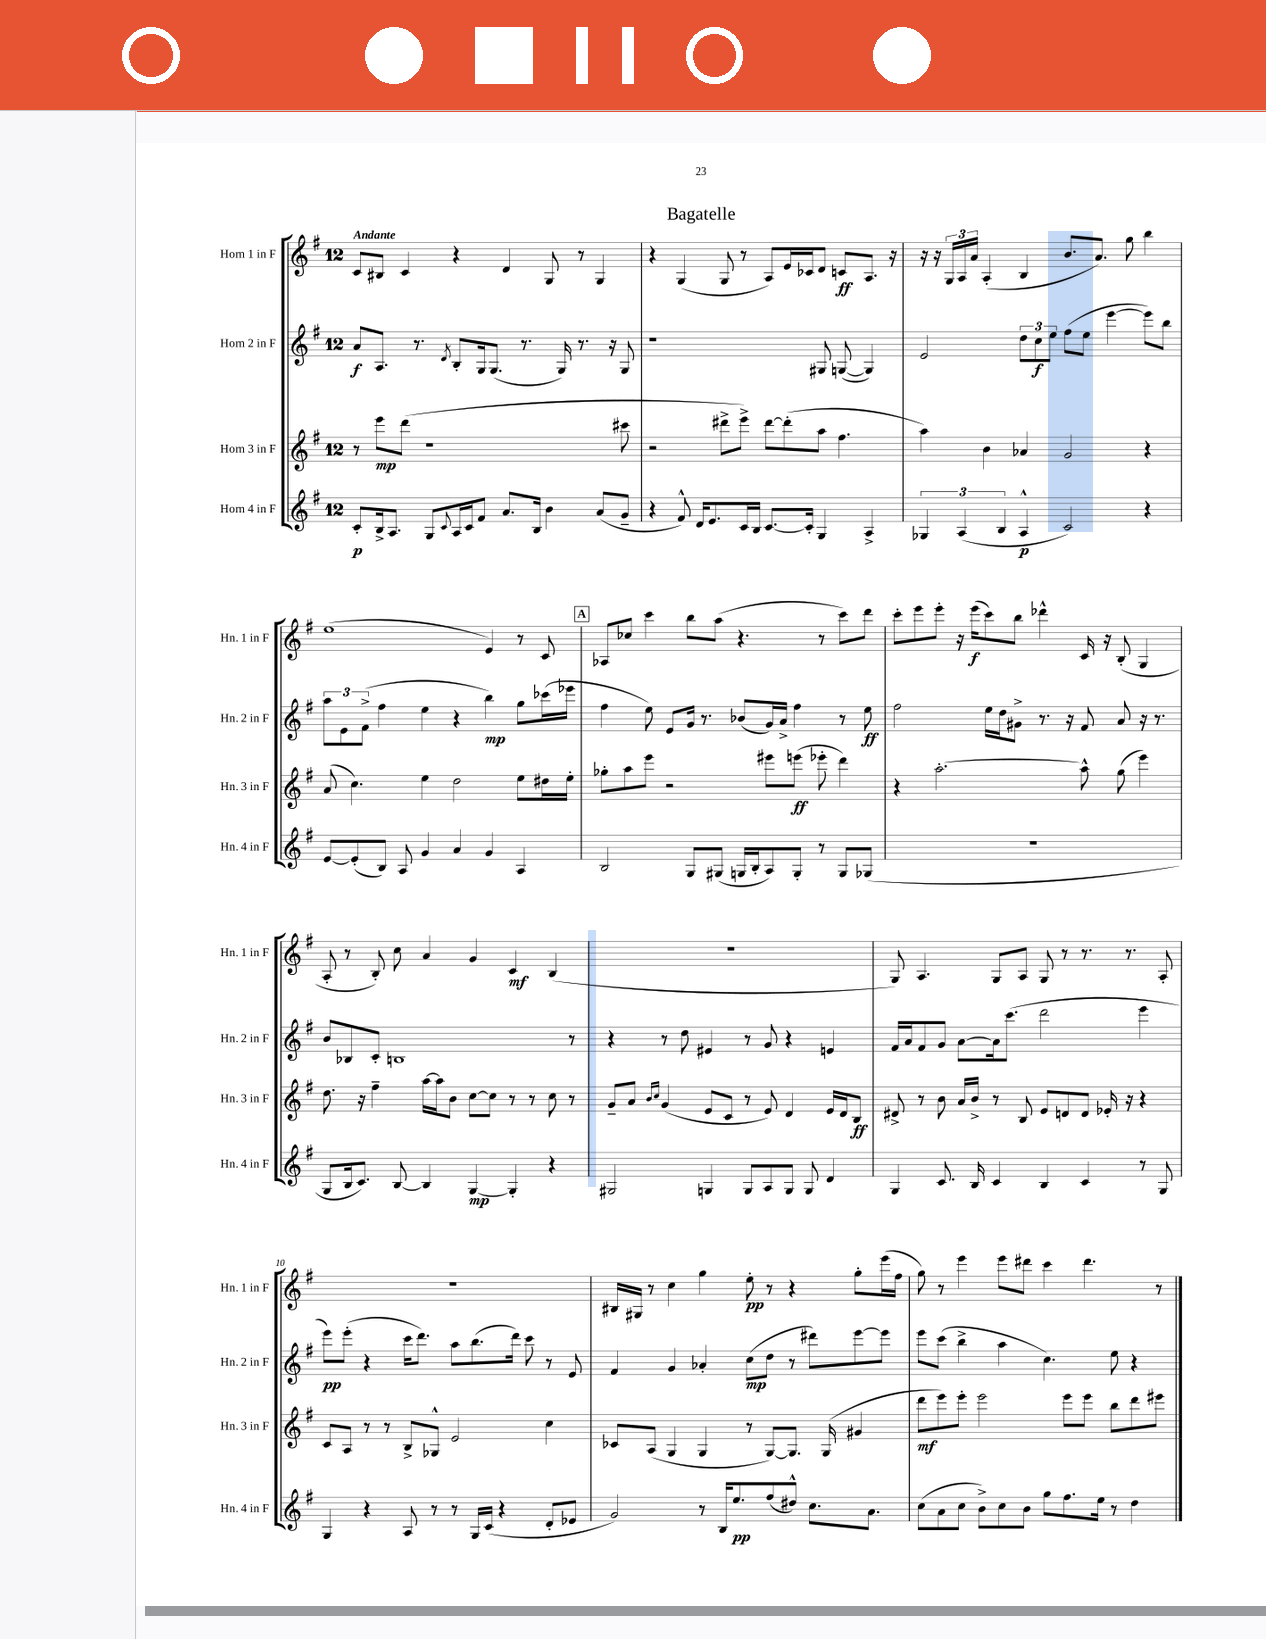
\header { title = "Bagatelle" }
<<
\new StaffGroup <<
\new Staff = "s0" \with { instrumentName = "Horn 1 in F" shortInstrumentName = "Hn. 1 in F" } {
    \clef treble \key g \major \once \override Staff.TimeSignature.style = #'single-digit \time 12/8 \tempo "Andante"
    c'8 bis8 c'4 r4 d'4 g8 r8 g4 |
    r4 g4( g8 r8 a8) e'16 ces'16 d'8 c'8\ff a8. r16 |
    r16 r16 \tuplet 3/2 { g16 a16 a'16 } a4-.( b4 b'8. a'8.) g''8 b''4 |
    e''1( e'4) r8 c'8 |
    \mark \markup { \box "A" } aes8 ces''8 c'''4 b''8 a''8( r4. r8 c'''8) d'''8 |
    c'''8-. e'''8 e'''8-. r16 e'''16\f( c'''8) b''8 des'''4-^ c'16 r16 b8-.( g4 |
    a8-. r8 b8-.) c''8 a'4 g'4 c'4\mf b4( |
    R1. |
    g8) a4. g8 a8 g8 r8 r8. r8. a8-. |
    R1. |
    bis16 gis16 r8 c''4 g''4 e''8-.\pp r8 r4 g''8-. e'''16( fis''16 |
    g''8) r8 e'''4 e'''8 dis'''8 c'''4 dis'''4. r8 \bar "|." |
}
\new Staff = "s1" \with { instrumentName = "Horn 2 in F" shortInstrumentName = "Hn. 2 in F" } {
    \clef treble \key g \major \once \override Staff.TimeSignature.style = #'single-digit \time 12/8
    a'8\f a8. r8. \acciaccatura { d'8 } b8-. g16 g8.( r8. g16) r8. r16 g8 |
    r1 gis8 g8~( g4) |
    e'2 \tuplet 3/2 { d''8 c''8\f e''8 } fis''8( e''8 e'''4~ e'''8) b''8 |
    \tuplet 3/2 { a''8 e'8 fis'8->( } fis''4 e''4 r4 b''4\mp) g''8 ces'''16( ees'''16 |
    \mark \markup { \box "A" } fis''4 e''8) e'8 g'16 r8. bes'8( g'16) a'16-> fis''4 r8 e''8\ff |
    fis''2 e''16 d''16 gis'8-> r8. r16 fis'8 a'8 r16 r8. |
    b'8 bes8 c'8-. b1 r8 |
    r4 r8 d''8 eis'4 r8 g'8 r4 e'4 |
    fis'16 a'16 fis'8 g'8 a'8~ a'16 c'''8.( d'''2 e'''4 |
    e'''8\pp) e'''8-.( r4 c'''16 d'''8.) a''8 b''8.( d'''16) c'''8 r8 e'8 |
    fis'4 g'4 aes'4-. c''8\mp( d''8 r8 dis'''8) e'''8~ e'''8 |
    e'''8 c'''8( b''4-> a''4 c''4.) e''8 r4 \bar "|." |
}
\new Staff = "s2" \with { instrumentName = "Horn 3 in F" shortInstrumentName = "Hn. 3 in F" } {
    \clef treble \key g \major \once \override Staff.TimeSignature.style = #'single-digit \time 12/8
    r8 e'''8\mp d'''8( r1 cis'''8 |
    r2 dis'''8-> e'''8->) dis'''8~ dis'''8-.( a''8 fis''4. |
    a''4) b'4 aes'4 g'2 r4 |
    a'8( c''4.) e''4 d''2 e''8 dis''16 e''16-. |
    \mark \markup { \box "A" } ges''8-. a''8 e'''8 r2 eis'''8 e'''8\ff( ees'''8-. d'''4) |
    r4 a''2.~-. a''8-^ g''8( e'''4) |
    d''8. r16 fis''4-- a''16~ a''16 b'8 c''8~ c''8 r8 r8 c''8 r8 |
    g'8-- a'8 \grace { b'16 c''16 } g'4( e'8 c'8 r8 e'8) d'4 e'16 d'16 b8\ff |
    dis'8-> r8 b'8 a'16 b'16-> r8 b8 e'8 d'8 d'8 ees'16-. r16 r4 |
    c'8 a8 r8 r8 b8-> ges8-^ e'2 c''4 |
    ces'8 a8( g4 g4 r8 g8~) g8. g16( gis'4 |
    d'''8\mf e'''8) e'''8-. e'''2 e'''8 e'''8 b''8 d'''8 eis'''8 \bar "|." |
}
\new Staff = "s3" \with { instrumentName = "Horn 4 in F" shortInstrumentName = "Hn. 4 in F" } {
    \clef treble \key g \major \once \override Staff.TimeSignature.style = #'single-digit \time 12/8
    c'8-.\p b16-> a8. g8 \appoggiatura { c'8 } a16 c'16 fis'8 a'8. b16 b'4 a'8( g'8-- |
    r4 fis'8-^) d'16 e'8. c'16 b16 c'8.~ c'16-. g4 a4-> |
    \tuplet 3/2 { ges4 a4( b4 } a4-^\p c'2) r4 |
    e'8~ e'8-.( b8) a8 g'4 a'4 g'4 a4 |
    \mark \markup { \box "A" } b2 g8 gis8( g16 b16-. a8) g8-. r8 g8 ges8( |
    R1. |
    g8 b16 c'8.) b8~ b4 g4~\mp g4-. r4 |
    gis2 g4 g8 a8 g8 g8 d'4 |
    g4 c'8. b16 c'4 b4 c'4 r8 g8 |
    g4 r4 a8 r8 r8 g16 c'16( r4 d'8-. ees'8 |
    g'2) r8 b16 e''8.\pp fis''8( dis''8-^) c''8. a'8. |
    c''8( a'8 c''8 b'8->) c''8 b'8 g''8 fis''8. e''16 r8 d''4 \bar "|." |
}
>>
>>
